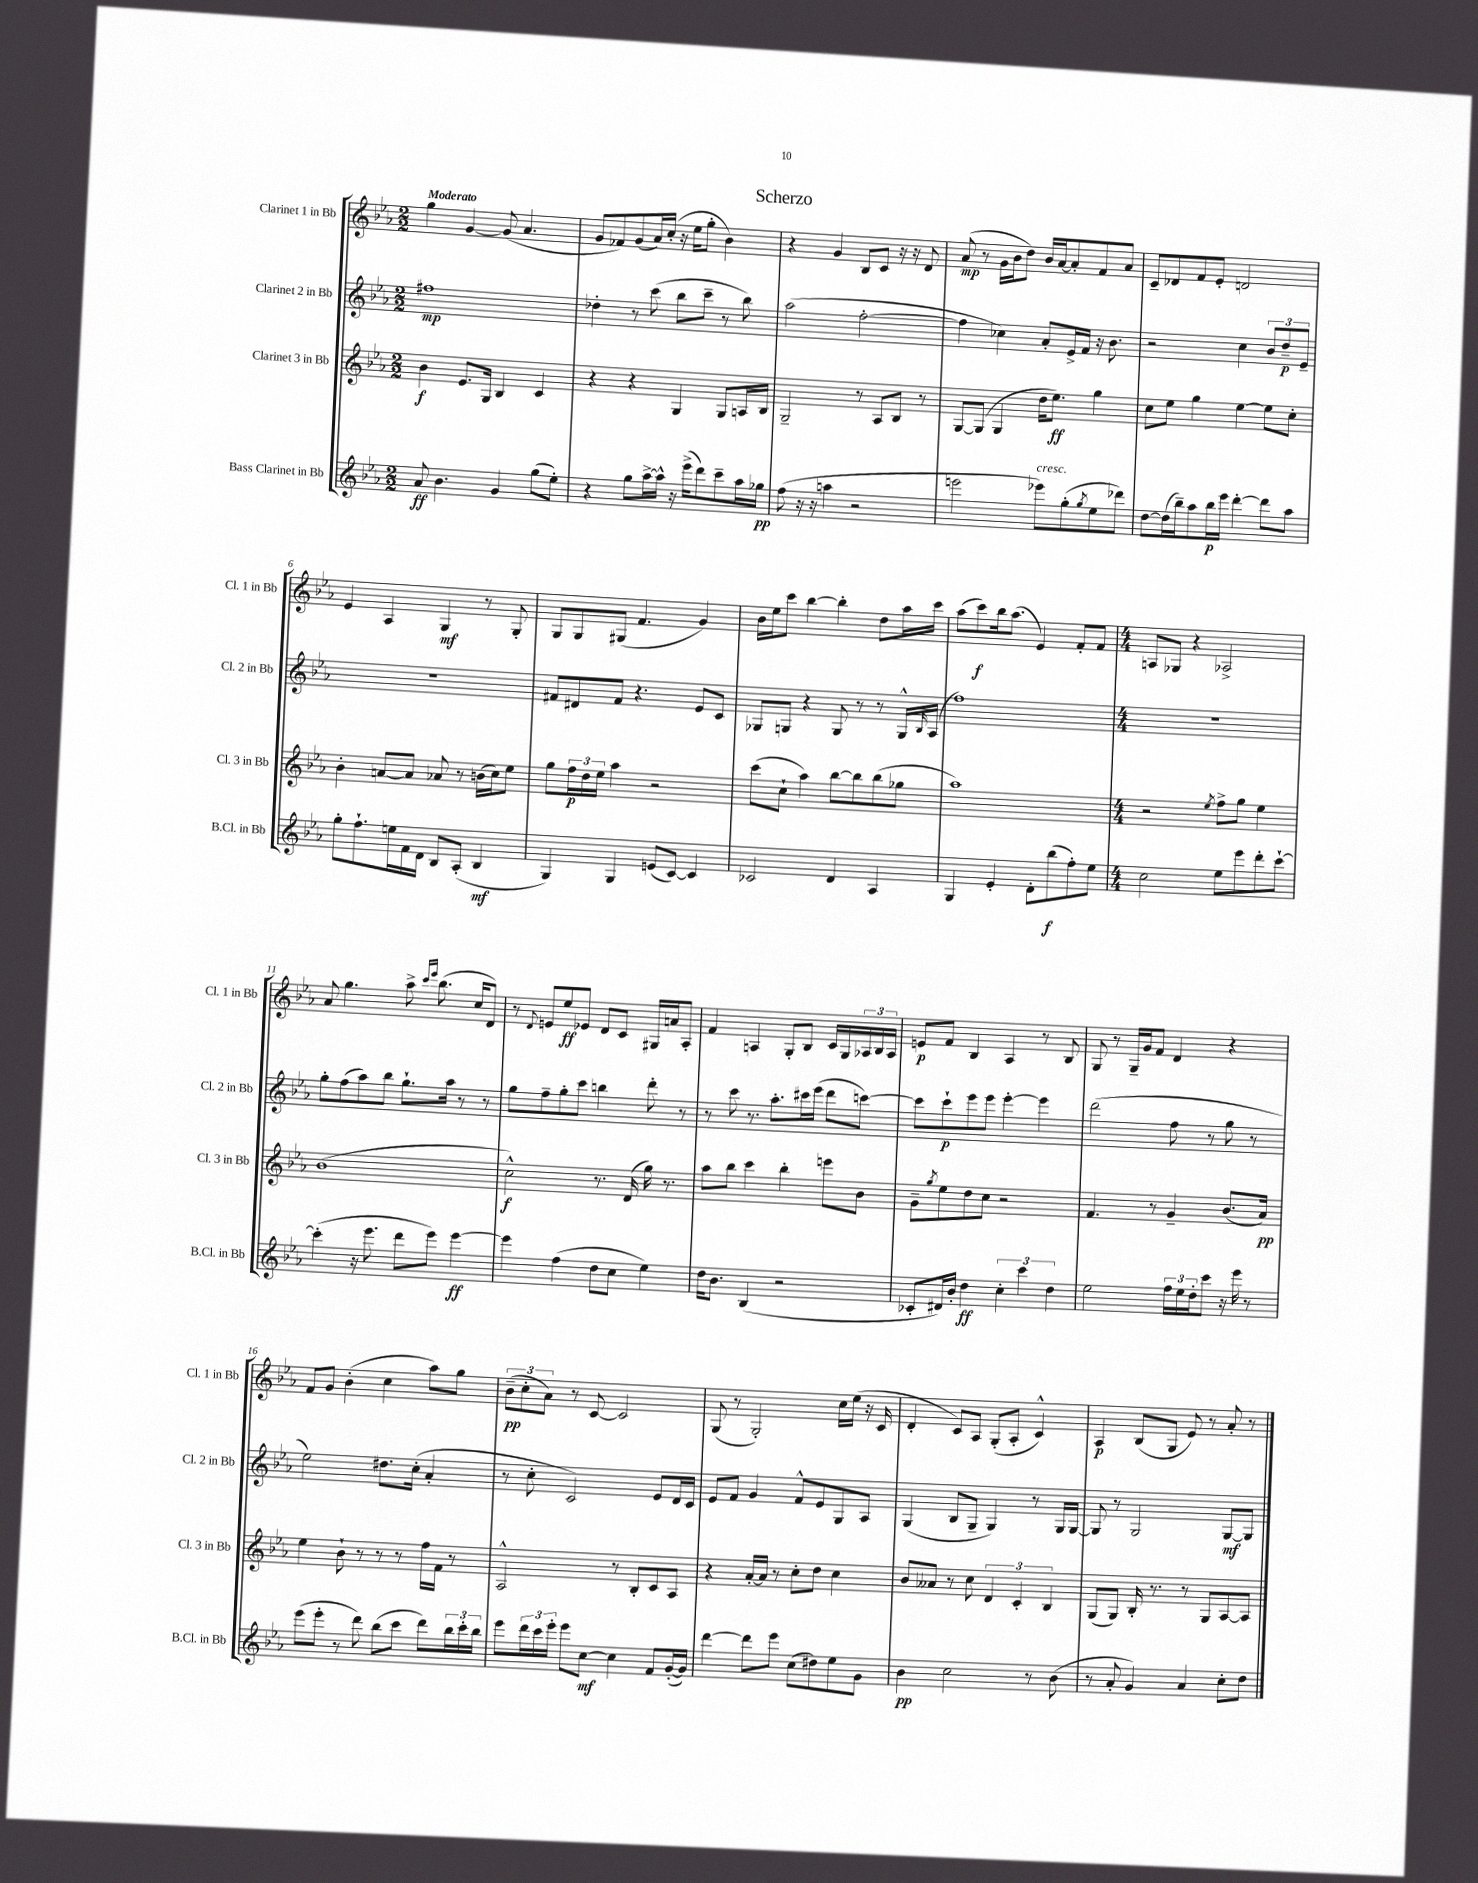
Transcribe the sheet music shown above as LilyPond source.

\header { title = "Scherzo" }
<<
\new StaffGroup <<
\new Staff = "s0" \with { instrumentName = "Clarinet 1 in Bb" shortInstrumentName = "Cl. 1 in Bb" } {
    \clef treble \key ees \major \numericTimeSignature \time 2/2 \tempo "Moderato"
    g''4 g'4~ g'8( aes'4. |
    g'8 fes'8) g'8( aes'16) c''16-.( r16 ees''16 g''8-. bes'4) |
    r4 g'4 bes8 c'8 r16 r16 d'8 |
    aes'8\mp( r8 g'16 bes'16 d''8) bes'16 aes'16~ aes'8-. f'8 aes'8 |
    c'8-- des'8 f'8 ees'8-. d'2 |
    ees'4 aes4 g4\mf r8 g8-. |
    g8 g8 gis8( f'4. g'4) |
    bes'16 ees''16 c'''8 bes''4~ bes''4-. d''8 aes''16 c'''16 |
    aes''8( c'''8\f) bes''16 aes''8.( ees'4) f'8-. f'8 |
    \numericTimeSignature \time 4/4 a8 ges8 r4 aes2-> |
    aes'8 g''4. aes''8-> \grace { c'''16 ees'''16 } bes''8.( c''16 d'8) |
    r8 \appoggiatura { d'8 } e'8 ees''8\ff ees'8 d'8 c'8 gis16 a'16 aes8-. |
    f'4 a4 g8-. bes8 c'16 g16 \tuplet 3/2 { aes16 bes16 aes16 } |
    e'8\p f'8 bes4 aes4 r8 bes8 |
    g8 r8 g16-- g'16 f'8 d'4 r4 |
    f'8 g'8 bes'4-.( c''4 aes''8) g''8 |
    \tuplet 3/2 { bes'8--\pp( c''8-. aes'8) } r8 c'8~ c'2 |
    g8( r8 g2-.) c''16 ees''16( r16 c'16 |
    d'4-. c'8) aes8 g8-.( aes8-. c'4-^) |
    aes4\p bes8( g8 ees'8) r8 aes'8-. r8 \bar "|." |
}
\new Staff = "s1" \with { instrumentName = "Clarinet 2 in Bb" shortInstrumentName = "Cl. 2 in Bb" } {
    \clef treble \key ees \major \numericTimeSignature \time 2/2
    fis''1\mp |
    des''4-. r8 c'''8( bes''8 c'''8-- r8 bes''8) |
    aes''2( f''2~-. |
    f''4 ces''4) aes'8-. ees'16-> f'16 r16 bes'8. |
    r2 c''4 \tuplet 3/2 { bes'8 d''8--\p ees'8-- } |
    R1 |
    fis'8 dis'8 fis'8 r4. ees'8 c'8 |
    ges8 g8 r4 g8 r8 r8 g16-^ \grace { bes16 } aes16( |
    f''1) |
    \numericTimeSignature \time 4/4 R1 |
    g''8-. f''8( aes''8) bes''8 g''8.-! aes''16 r8 r8 |
    g''8 f''8-- g''8-. c'''8 b''4 d'''8-. r8 |
    r8 c'''8 r8. aes''8.-. cis'''16 ees'''16( d'''8 c'''8~) |
    c'''8 c'''8-!\p ees'''8 ees'''8 ees'''4~-. ees'''4 |
    d'''2( f''8 r8 g''8 r8 |
    ees''2) dis''8. c''16-.( aes'4-. |
    r8 c''8-. c'2) ees'8 d'16 c'16 |
    ees'8 f'8 g'4 f'8-^ ees'8 g8 aes8 |
    g4( bes8 g8-- g4) r8 g16 g16~ |
    g8 r8 g2 g8~\mf g8 \bar "|." |
}
\new Staff = "s2" \with { instrumentName = "Clarinet 3 in Bb" shortInstrumentName = "Cl. 3 in Bb" } {
    \clef treble \key ees \major \numericTimeSignature \time 2/2
    bes'4\f ees'8. g16 bes4 c'4 |
    r4 r4 g4 g8 a16 bes16 |
    g2-- r8 aes8 bes8 r8 |
    g8~ g8( g4 d''16 ees''8.\ff) g''4 |
    c''8 ees''8 g''4 ees''4~ ees''8 c''8-. |
    bes'4-. a'8~ a'8 aes'8 r8 b'16( c''16) ees''8 |
    g''8 \tuplet 3/2 { f''16\p d''16 ees''16 } aes''4 r2 |
    c'''8( c''8-! aes''4) bes''8~ bes''8 bes''8( ges''8 |
    aes''1) |
    \numericTimeSignature \time 4/4 r2 \acciaccatura { ees''8 } f''8-> g''8 ees''4 |
    bes'1( |
    c''2-^\f) r8. d'16( g''16) r8. |
    aes''8 bes''8 c'''4 bes''4-. e'''8 bes'8 |
    g'8-- \acciaccatura { g''8 } ees''8 d''8 c''8 r2 |
    f'4. r8 g'4-- bes'8.( aes'16\pp) |
    ees''4 bes'8-! r8 r8 r8 f''16 f'16 r8 |
    aes2-^ r8 bes8-. c'8 aes8 |
    r4 aes'16~-. aes'16 r8 c''8-. d''8 c''4 |
    bes'8 aeses'8 r8 c''8 \tuplet 3/2 { d'4 c'4-. bes4 } |
    g8( g8) bes16-. r8. r8 g8 aes8~ aes8 \bar "|." |
}
\new Staff = "s3" \with { instrumentName = "Bass Clarinet in Bb" shortInstrumentName = "B.Cl. in Bb" } {
    \clef treble \key ees \major \numericTimeSignature \time 2/2
    aes'8\ff bes'4. g'4 g''8( ees''8-.) |
    r4 g''8 aes''16~-> aes''16-^ r16 ees'''16->( d'''8) c'''8-- aes''16 ges''16\pp |
    f''8( r16 r16 a''4 r2 |
    e'''2 ees'''8^\markup { \italic "cresc." }) g''8-.( \acciaccatura { g''8 } ees''8 des'''8) |
    d''8~ d''16( bes''16--) aes''8 bes''16\p ees'''16 d'''4~-. d'''8 aes''8 |
    g''8-. f''8.-! e''16 f'16 d'16 bes8 aes8-.( bes4\mf |
    g4) g4 e'8( c'8~) c'4 |
    ces'2 d'4 aes4 |
    g4 ees'4-. d'8-. bes''8\f( f''8-.) ees''8 |
    \numericTimeSignature \time 4/4 c''2 ees''8 ees'''8 d'''8-. c'''8~-! |
    c'''4-.( r16 ees'''8. d'''8 ees'''8) ees'''4~\ff |
    ees'''4 f''4( d''8 c''8 ees''4) |
    d''16 bes'8. bes4( r2 |
    ces'8-. dis'16) bes'16-. d''4\ff \tuplet 3/2 { c''4-. c'''4 d''4 } |
    ees''2 \tuplet 3/2 { f''16 ees''16 d''16-. } c'''8 r16 ees'''16 r8 |
    ees'''8( ees'''8-. r8 d'''8) bes''8( c'''8 d'''8) \tuplet 3/2 { bes''16 c'''16-. bes''16 } |
    ees'''8 \tuplet 3/2 { d'''16 c'''16 ees'''16-. } ees'''8 c''8~\mf c''4 f'8 g'16~-.( g'16) |
    d'''4~ d'''8 ees'''8 c''8( dis''8) ees''8 g'8 |
    bes'4\pp c''2 r8 bes'8( |
    r8 aes'8-. g'4) aes'4 c''8-. d''8 \bar "|." |
}
>>
>>
